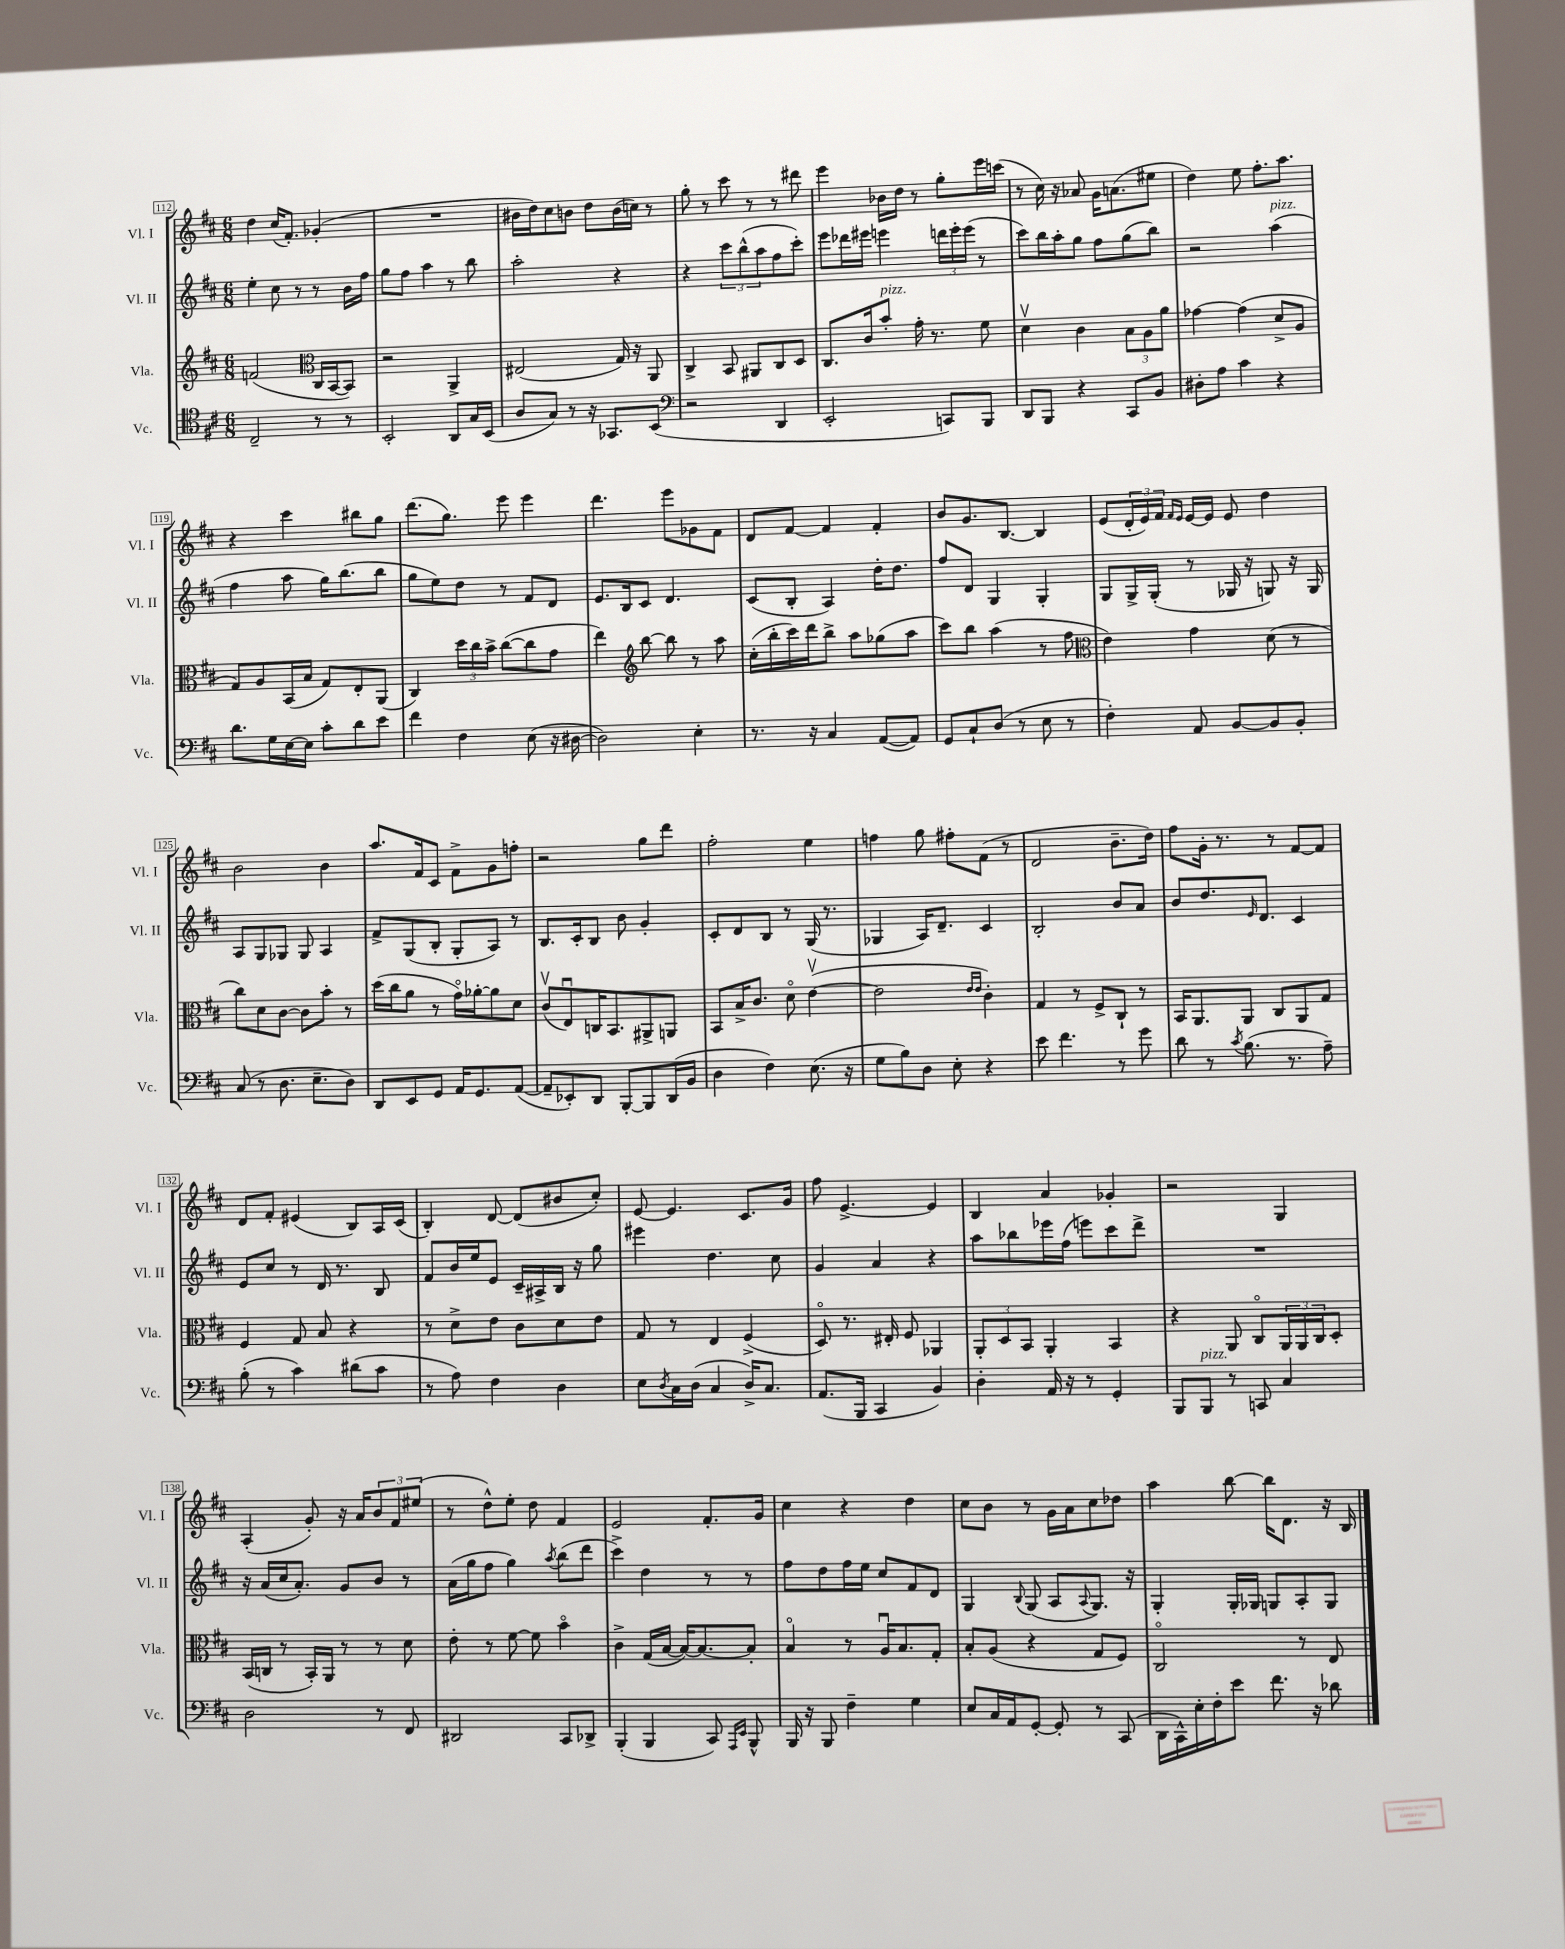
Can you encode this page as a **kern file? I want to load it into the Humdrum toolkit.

**kern	**kern	**kern	**kern
*part4	*part3	*part2	*part1
*staff4	*staff3	*staff2	*staff1
*I"Vc.	*I"Vla.	*I"Vl. II	*I"Vl. I
*I'Vc.	*I'Vla.	*I'Vl. II	*I'Vl. I
*clefC4	*clefG2	*clefG2	*clefG2
*k[f#c#]	*k[f#c#]	*k[f#c#]	*k[f#c#]
*M6/8	*M6/8	*M6/8	*M6/8
=112	=112	=112	=112
2C#~/	(2fn/	4ee'\	4dd\
.	.	8cc#\	(16cc#/KL
.	.	.	8.f#'/J)
.	.	8r	.
*	*clefC3	*	*
8r	16C#/LL	8r	(4g-X'/
.	[16BB/J	.	.
8r	8BB/J])	16b\LL	.
.	.	16ff#\JJ	.
=113	=113	=113	=113
2BB'/	2r	8gg\L	2.r
.	.	8ff#\J	.
.	.	4aa\	.
8AA/L	4AA^/	8r	.
16G/L	.	8bb\	.
(16BB/JJ	.	.	.
=114	=114	=114	=114
8A/L	(2E#X/	2aa'\	16b#X\LL
.	.	.	16dd\J)
8G/J)	.	.	8cc#\
8r	.	.	8bn\J
16r	.	.	8dd\L
8.GG-X/L	.	.	.
.	16G/)	4r	(16b\L
.	16r	.	16ccn\JJ)
(8BB/J	8AA/	.	8r
=115	=115	=115	=115
*clefF4	*	*	*
2r	4C#^/	4r	8gg'\
.	.	.	8r
.	8BB/	12ccc#\L	8ccc#\
.	.	(12bb^^\	.
.	8AA#X/L	.	8r
.	.	12aa\	.
4DD/	8C#/	8ff#\	8r
.	8D/J	8ccc#'\J)	8ddd#X\
=116	=116	=116	=116
2EE'/	8.C#/L	8eee\L	4eee\
.	.	16ddd-X\L	.
.	16c#/k	16eee#X\JJ	.
!	!LO:TX:a:i:t=pizz.	!	!
.	8b'/J	4eeen\	16b-X\LL
.	.	.	16dd\JJ
.	16g'\	.	8r
.	8.r	.	.
8CCn/L)	.	24dddn\LL	8gg'\L
.	.	24eee'\	.
.	.	(24eee\JJ	.
8BBB/J	8f#\	8r	16eee\L
.	.	.	(16cccn\JJ
=117	=117	=117	=117
8DD/L	4dv\	8ccc#\L)	8r
8BBB/J	.	16bb\L	16cc#\)
.	.	16aa'\J	16r
4r	4c#\	8gg\J	8a-X/
.	.	8ff#\L	16g\KL
.	.	.	(8.an\
8CC#/L	12B\L	(8gg\	.
.	12A\	.	.
8BB/J	.	8bb\J)	8ee#X\J
.	12a\J	.	.
=118	=118	=118	=118
8D#X'\L	[4g-X\	2r	4dd\)
8A\J	.	.	.
4c#\	(4g-\]	.	8ee\
.	.	.	8.ff#'\L
!	!	!LO:TX:a:i:t=pizz.	!
4r	8d^/L	(4aa\	.
.	.	.	8.aa\J
.	8A/J	.	.
!!LO:LB:g=z
=119	=119	=119	=119
8.d\L	8G/L)	4ff#\	4r
.	8A/	.	.
16G\L	.	.	.
[16E\	(16BB/L	8aa\	4ccc#\
16E\JJ]	16B/JJ	.	.
8c#'\L	8G/L)	16gg\KL)	.
.	.	(8.bb\	.
8d\	8E'/	.	8bb#X\L
8e\J	(8AA/J	8bb\J	8gg\J
=120	=120	=120	=120
4f#\	4C#/)	8gg\L	(8.ddd\L
.	.	8ee\)	.
.	.	.	8.gg\J)
4F#\	24dd\LL	8dd\J	.
.	24cc#\	.	.
.	24b^\JJ	.	.
.	([8cc#\L	8r	8eee\
(8E\	8cc#\]	8f#/L	4eee\
16r	8g\J	8d/J	.
[16D#X\	.	.	.
=121	=121	=121	=121
2D#\])	4ee\)	8.e/L	4.ddd\
.	.	16B/k	.
*	*clefG2	*	*
.	[8bb\	8c#/J	.
.	8bb\]	4.d/	8eee\L
4E'\	8r	.	8g-X\
.	8aa\	.	8f#\J
=122	=122	=122	=122
8.r	(16cc#'\LL	(8c#/L	8d/L
.	16bb'\	.	.
.	16ccc#\)	8B'/J	[8f#/J
16r	16ddd\J	.	.
4C#/	8bb^\J	4A/)	4f#/]
.	8aa\L	.	.
([8AA/L	(8gg-X\	16dd'\KL	4f#'/
.	.	8.dd\J	.
8AA/J])	8aa\J	.	.
=123	=123	=123	=123
8GG/L	8ccc#\L)	8ff#/L	8b/L
8C#`/	8bb\J	8d/J	8.g/
(8D/J	(4aa\	4G/	.
.	.	.	[8.B/J
8r	.	.	.
8E\	8r	4G'/	4B/]
8r	8ff#\	.	.
=124	=124	=124	=124
*	*clefC3	*	*
4F#'\)	4e\)	8G/L	(8e/L
.	.	16G^/L	24d'/L
.	.	.	24e/)
.	.	(16G'/JJ	.
.	.	.	24f#/JJ
.	.	.	16qqf#/LL
.	.	.	16qqe/JJ
8AA/	4g\	8r	[16e/LL
.	.	.	16e/JJ]
[8BB/L	.	16G-X/	8e/
.	.	16r	.
8BB/]	(8d\	8Gn/)	4dd\
8BB'/J	8r	16r	.
.	.	16G/	.
!!LO:LB:g=z
=125	=125	=125	=125
(8C#/	8cc#\L)	8A/L	2b\
8r	8d\	8G/	.
8.D\	[8c#\J	8G-X/J	.
.	8c#\L]	8G-/	.
8.E~\L	.	.	.
.	8b'\J	4A/	4b\
8D\J)	8r	.	.
=126	=126	=126	=126
8DD/L	(16dd\LL	8f#^/L	8.aa/L
.	16cc#\J	.	.
8EE/	8a\J	(8G/	.
.	.	.	16f#/k
8GG/J	8r	8B'/J	8c#/J
16AA/KL	16g\LL)	8G'/L	8f#^\L
8.GG/	[16a-X'\J	.	.
.	8a-\]	8A/J)	8g\
([8AA/J	8d\J	8r	8ffn'\J
=127	=127	=127	=127
8AA~/L]	(8c#v/L	8.B/L	2r
8EE-X'/)	8Eu/)	.	.
.	.	16c#'/k	.
8DD/J	16Cn/K	8B/J	.
.	8.BB/	.	.
[8BBB'/L	.	8b\	.
8BBB/]	8AA#X^/	4g'/	8gg\L
(16DD/L	8AAn/J	.	8ddd\J
16BB/JJ	.	.	.
=128	=128	=128	=128
4D\	8BB/L	8c#'/L	2ff#'\
.	16B^/K	8d/	.
.	8.c#/J	.	.
4F#\)	.	8B/J	.
.	8d\	8r	.
(8.E\	([4ev\	(16G/	4ee\
.	.	8.r	.
16r	.	.	.
=129	=129	=129	=129
8G\L	2e\]	4G-X/	4ffn\
8B\)	.	.	.
8D\J	.	16A/KL)	8gg\
.	.	8.d~/J	.
8E'\	.	.	8ff#X'\L
.	16qqe/LL	.	.
.	16qqe/JJ	.	.
4r	4c#'\)	4c#/	(8f#\J
.	.	.	8r
=130	=130	=130	=130
8e\	4G/	2B'/	2d/
4.f#\	.	.	.
.	8r	.	.
.	8F#^/L	.	.
8r	8C#`/J	8b/L	8.b~\L
8g\	8r	8a/J	.
.	.	.	16dd\Jk)
=131	=131	=131	=131
8d\	16BB/KL	8b/L	8ff#\L
.	8.AA/	.	.
8r	.	8.dd/	16g'\Jk
.	.	.	8.r
8qc#/	.	.	.
(8.B\	8AA/J	.	.
.	.	16qqe/	.
.	.	8.d/J	.
.	8C#/L	.	8r
8.r	.	.	.
.	8AA/	4c#/	[8f#/L
8A~\)	8G/J	.	8f#/J]
!!LO:LB:g=z
=132	=132	=132	=132
(8B'\	4F#/	8e/L	8d/L
8r	.	8cc#/J	8f#'/J
4c#\)	8G/	8r	(4e#X/
.	8B/	16d/	.
.	.	8.r	.
(8d#X\L	4r	.	8B/L)
8c#\J	.	8B/	16A/L
.	.	.	(16c#/JJ
=133	=133	=133	=133
8r	8r	8f#/L	4B'/)
8A\)	8d^\L	16b/L	.
.	.	16ee/J	.
4F#\	8e\J	8e/J	[8d/
.	8c#\L	16c#~/LL	(8d/L]
.	.	16A#X^/	.
4D\	8d\	16B/JJ	8b#X/
.	.	16r	.
.	8e\J	8gg\	8cc#'/J)
=134	=134	=134	=134
8E\L	8G/	4eee#X\	[8e/
8qD/	.	.	.
16C#\L	8r	.	4.e/]
(16D\JJ	.	.	.
4C#/	4E/	4.dd\	.
16D^/KL)	(4F#^/	.	8.c#/L
8.C#/J	.	.	.
.	.	8cc#\	.
.	.	.	16g/Jk
=135	=135	=135	=135
(8.AA/L	8D/)	4g/	8ff#\
.	8.r	.	[4.e^/
16BBB/Jk	.	.	.
4CC#/	.	4a/	.
.	16E#X'/	.	.
.	8F#/	.	.
4BB/)	4AA-X/	4r	4e/]
=136	=136	=136	=136
4D'\	12AA'/L	8aa\L	4B/
.	12D/	.	.
.	.	8bb-X\	.
.	12BB/J	.	.
16AA/	4AA'/	16eee-X\L	4a/
16r	.	(16ff#\JJ	.
8r	.	8eeen\L)	.
4GG'/	4BB/	8ccc#\	4g-X'/
.	.	8ddd^\J	.
=137	=137	=137	=137
8BBB/L	4r	2.r	2r
!LO:TX:a:i:t=pizz.	!	!	!
8BBB/J	.	.	.
8r	8AA/	.	.
8CCn/	8C#/L	.	.
4C#/	24AA/L	.	4G/
.	24AA/	.	.
.	24C#/J	.	.
.	8D'/J	.	.
!!LO:LB:g=z
=138	=138	=138	=138
2D\	(16BB/LL	16r	(4A'/
.	16Cn/JJ	(16a/LL	.
.	8r	16cc#/J	.
.	.	8.a'/J)	.
.	16BB'/LL)	.	8g'/)
.	16AA/JJ	.	.
.	8r	8g/L	16r
.	.	.	16a/KL
8r	8r	8b/J	12b/
.	.	.	12f#/
8FF#/	8d\	8r	.
.	.	.	(12ee#X/J
=139	=139	=139	=139
2DD#X/	8e'\	(16a\LL	8r
.	.	16gg\J	.
.	8r	8ff#\J	8dd^^\L)
.	[8f#\	4gg\)	8ee'\J
.	8f#\]	.	8dd\
.	.	8qaa/	.
8CC#/L	4b\	(8bb\L	4f#/
8DD-X^/J	.	8ddd\J	.
=140	=140	=140	=140
(4BBB'/	4c#^\	4ccc#^\)	2e/
4BBB/	(16G/LL	4dd\	.
.	[16B/JJ	.	.
.	16B/KL_)	.	.
.	8.B/_	.	.
8CC#/)	.	8r	8.f#'/L
16qqAAA/LL	.	.	.
16qqEE/JJ	.	.	.
8BBB^^/	8B'/J]	8r	.
.	.	.	16g/Jk
=141	=141	=141	=141
16BBB/	4B/	8ff#\L	4cc#\
16r	.	.	.
8BBB/	.	8dd\	.
4F#~\	8r	16ff#\L	4r
.	.	16ee\JJ	.
.	16Au/KL	8cc#/L	.
.	8.B/	.	.
4G\	.	8f#/	4dd\
.	8G'/J	8d/J	.
=142	=142	=142	=142
8E/L	8B'/L	4G/	8cc#\L
16C#/L	(8A/J	.	8b\J
16AA/J	.	.	.
.	.	8qqB/	.
[8GG'/J	4r	(8G/	8r
8GG'/]	.	8A/L	16g\LL
.	.	.	16a\J
.	.	8qqA/	.
8r	8G/L	8.G/J)	8cc#\
(8CC#/	8F#/J)	.	8dd-X\J
.	.	16r	.
=143	=143	=143	=143
16DD\LL	2C#/	4G'/	4aa\
16CC#^^\)	.	.	.
16E'\	.	.	.
16F#'\J	.	.	.
8e\J	.	16G'/LL	[8bb\
.	.	16G-X/JJ	.
8.f#\	.	8Gn/L	16bb\KL]
.	.	.	8.d\J
.	8r	8A'/	.
16r	.	.	.
8d-X\	8E/	8G/J	16r
.	.	.	16B/
==	==	==	==
*-	*-	*-	*-
